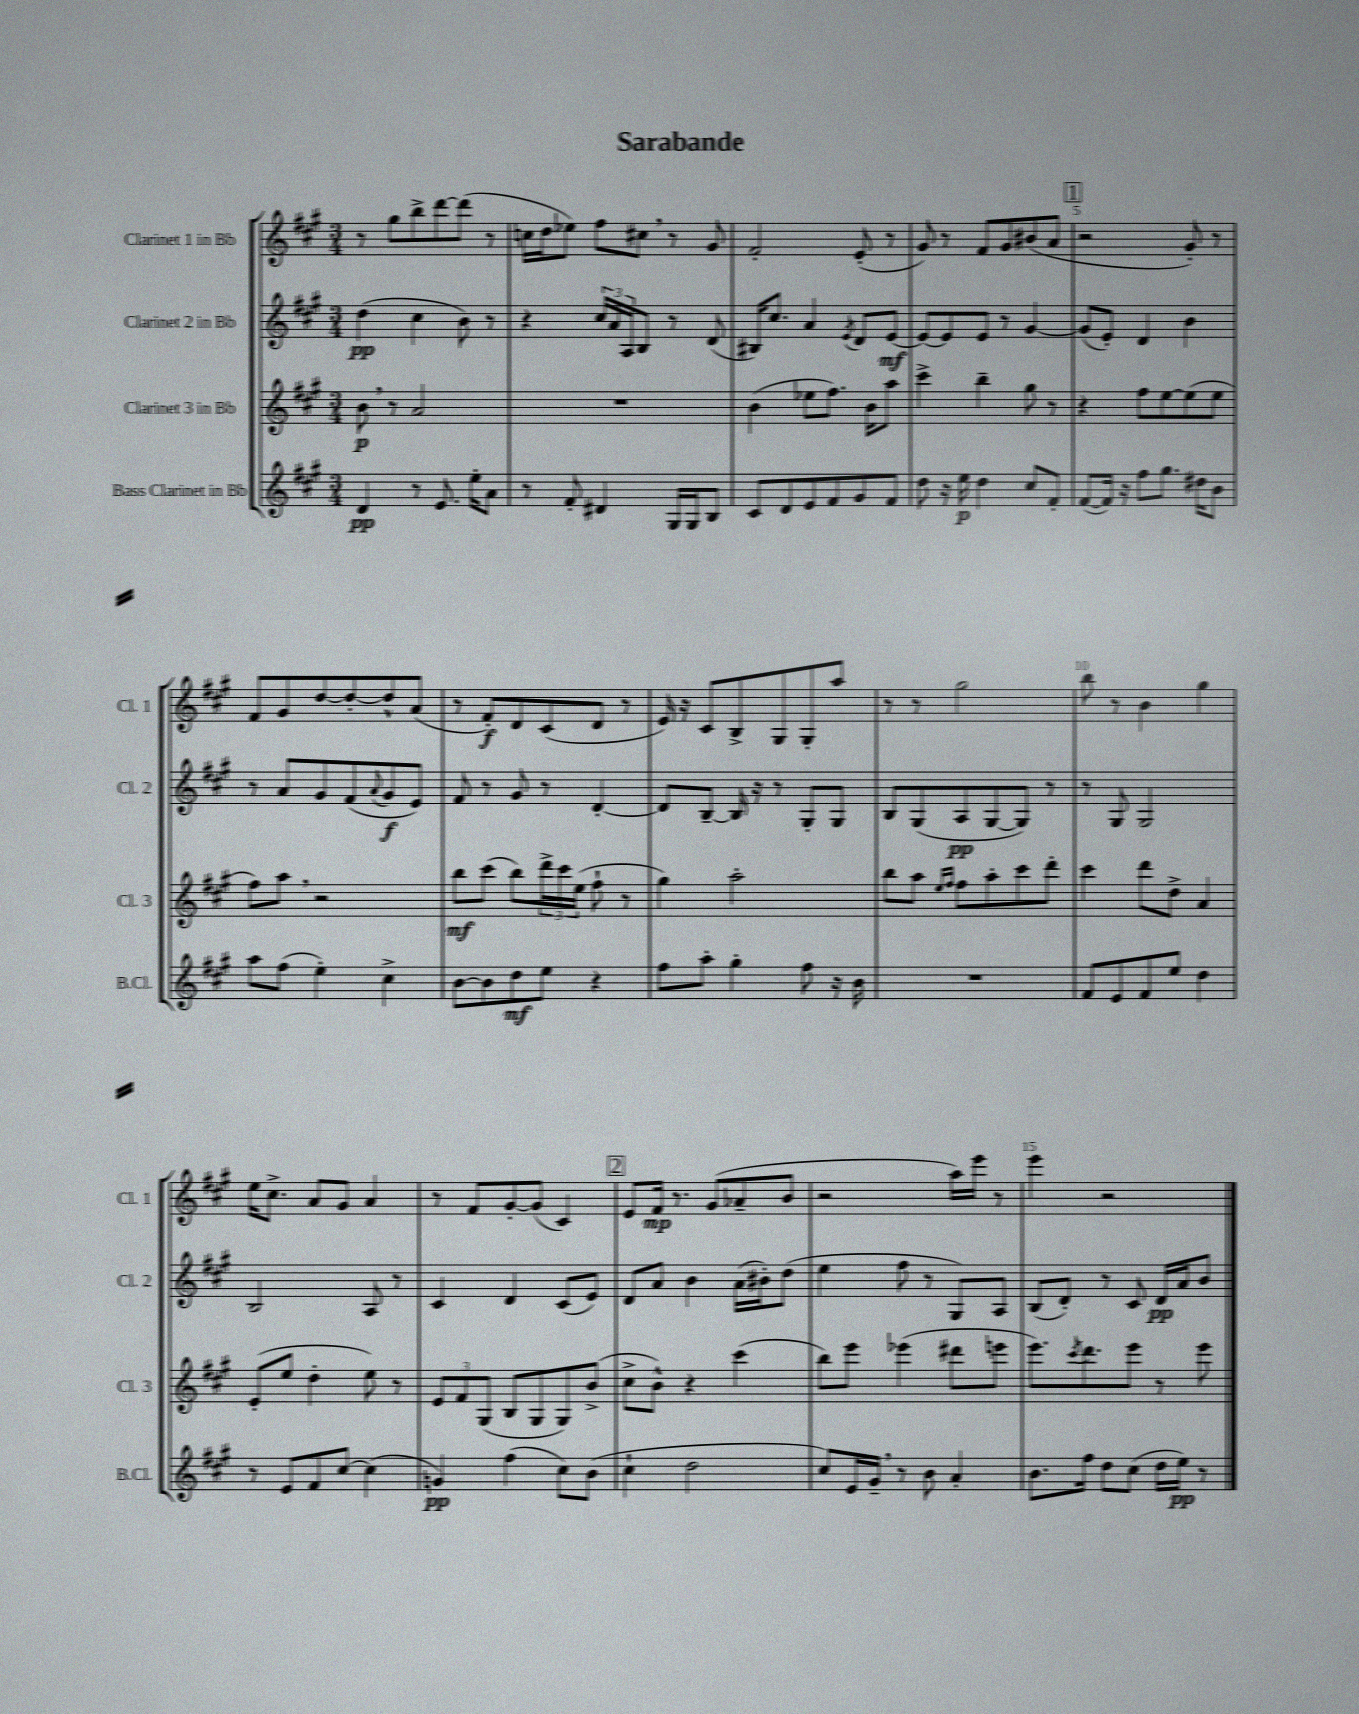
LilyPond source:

\header { title = "Sarabande" }
<<
\new StaffGroup <<
\new Staff = "s0" \with { instrumentName = "Clarinet 1 in Bb" shortInstrumentName = "Cl. 1" } {
    \clef treble \key a \major \numericTimeSignature \time 3/4
    r8 gis''8 b''8-> d'''8~ d'''8( r8 |
    c''16 d''16 ees''8) fis''8 cis''8 \breathe r8 gis'8 |
    fis'2-. e'8-.( r8 |
    gis'8) r8 fis'8 gis'8 bis'8( a'8 |
    \mark \markup { \box "1" } r2 gis'8-.) r8 |
    fis'8 gis'8 d''8~ d''8~-. d''8-^ a'8( |
    r8 fis'8-.\f) d'8 cis'8( d'8 r8 |
    e'16) r16 cis'8 b8-> gis8 gis8-. a''8 |
    r8 r8 gis''2 |
    b''8 r8 b'4 gis''4 |
    e''16 cis''8.-> a'8 gis'8 a'4 |
    r8 fis'8 gis'8~-. gis'8( cis'4) |
    \mark \markup { \box "2" } e'8 fis'16\mp r8. gis'8( aes'8-- b'8 |
    r2 a''16) e'''16 r8 |
    e'''4 r2 \bar "|." |
}
\new Staff = "s1" \with { instrumentName = "Clarinet 2 in Bb" shortInstrumentName = "Cl. 2" } {
    \clef treble \key a \major \numericTimeSignature \time 3/4
    d''4\pp( cis''4 b'8) r8 |
    r4 \tuplet 3/2 { cis''16 a'16 a16 } b8 r8 d'8( |
    bis16) cis''8. a'4 \acciaccatura { e'8 } d'8 e'8~\mf |
    e'8~ e'8 e'8 r8 gis'4~ |
    \mark \markup { \box "1" } gis'8( e'8-.) d'4 b'4 |
    r8 a'8 gis'8 fis'8( \appoggiatura { a'8 } gis'8\f e'8) |
    fis'8 r8 gis'8 r8 d'4~-. |
    d'8 b8~-- b16 r16 r8 gis8-. gis8 |
    b8 gis8( a8\pp gis8~ gis8) r8 |
    r8 gis8 gis2 |
    b2 a8 r8 |
    cis'4 d'4 cis'8( e'8) |
    \mark \markup { \box "2" } d'8 a'8 b'4 a'16( bis'16-.) d''8( |
    e''4 fis''8 r8 gis8) a8 |
    b8( d'8-.) r8 cis'8 d'16\pp a'16 b'8 \bar "|." |
}
\new Staff = "s2" \with { instrumentName = "Clarinet 3 in Bb" shortInstrumentName = "Cl. 3" } {
    \clef treble \key a \major \numericTimeSignature \time 3/4
    b'8\p \breathe r8 a'2 |
    R2. |
    b'4( ees''8 fis''8.) b'16 a''8 |
    cis'''4-> b''4-- gis''8 r8 |
    \mark \markup { \box "1" } r4 fis''8 e''8~ e''8( e''8 |
    fis''8) a''8 \breathe r2 |
    b''8\mf cis'''8( b''8) \tuplet 3/2 { d'''16-> cis'''16 e''16( } fis''8-! r8 |
    gis''4) a''2-. |
    b''8 a''8 \grace { e''16 fis''16 } fis''8 a''8-. cis'''8 d'''8-. |
    cis'''4 d'''8 d''8-> a'4 |
    e'8-.( e''8 d''4-. e''8) r8 |
    \tuplet 3/2 { e'8 fis'8 gis8( } b8 gis8 gis8) b'8->( |
    \mark \markup { \box "2" } cis''8-> b'8-^) r4 cis'''4( |
    b''8) e'''8 ees'''4( dis'''8 e'''8 |
    e'''8.) \acciaccatura { cis'''8 } d'''8. e'''8 r8 e'''8 \bar "|." |
}
\new Staff = "s3" \with { instrumentName = "Bass Clarinet in Bb" shortInstrumentName = "B.Cl." } {
    \clef treble \key a \major \numericTimeSignature \time 3/4
    d'4\pp r8 e'8. e''16-. a'8 |
    r8 fis'8-. dis'4 gis16 gis16 b8 |
    cis'8 d'8 e'8 fis'8 gis'8 fis'8 |
    d''8 r16 e''16\p d''4 cis''8 fis'8-. |
    \mark \markup { \box "1" } fis'8~( fis'16) r16 fis''8 gis''8. dis''16 b'8 |
    a''8 fis''8( e''4-.) cis''4-> |
    b'8~ b'8 d''8\mf e''8 r4 |
    fis''8 a''8-. gis''4-. fis''8 r16 b'16 |
    R2. |
    fis'8 e'8 fis'8 e''8 d''4 |
    r8 e'8 fis'8 cis''8~ cis''4( |
    g'4\pp) fis''4( cis''8) b'8( |
    \mark \markup { \box "2" } cis''4-! d''2 |
    cis''8) e'16 gis'16-- \breathe r8 b'8 a'4-. |
    b'8. fis''16 d''8 cis''8( d''16 e''16\pp) r8 \bar "|." |
}
>>
>>
\layout { \context { \Score \override BarNumber.break-visibility = ##(#f #t #t) barNumberVisibility = #(every-nth-bar-number-visible 5) } }
